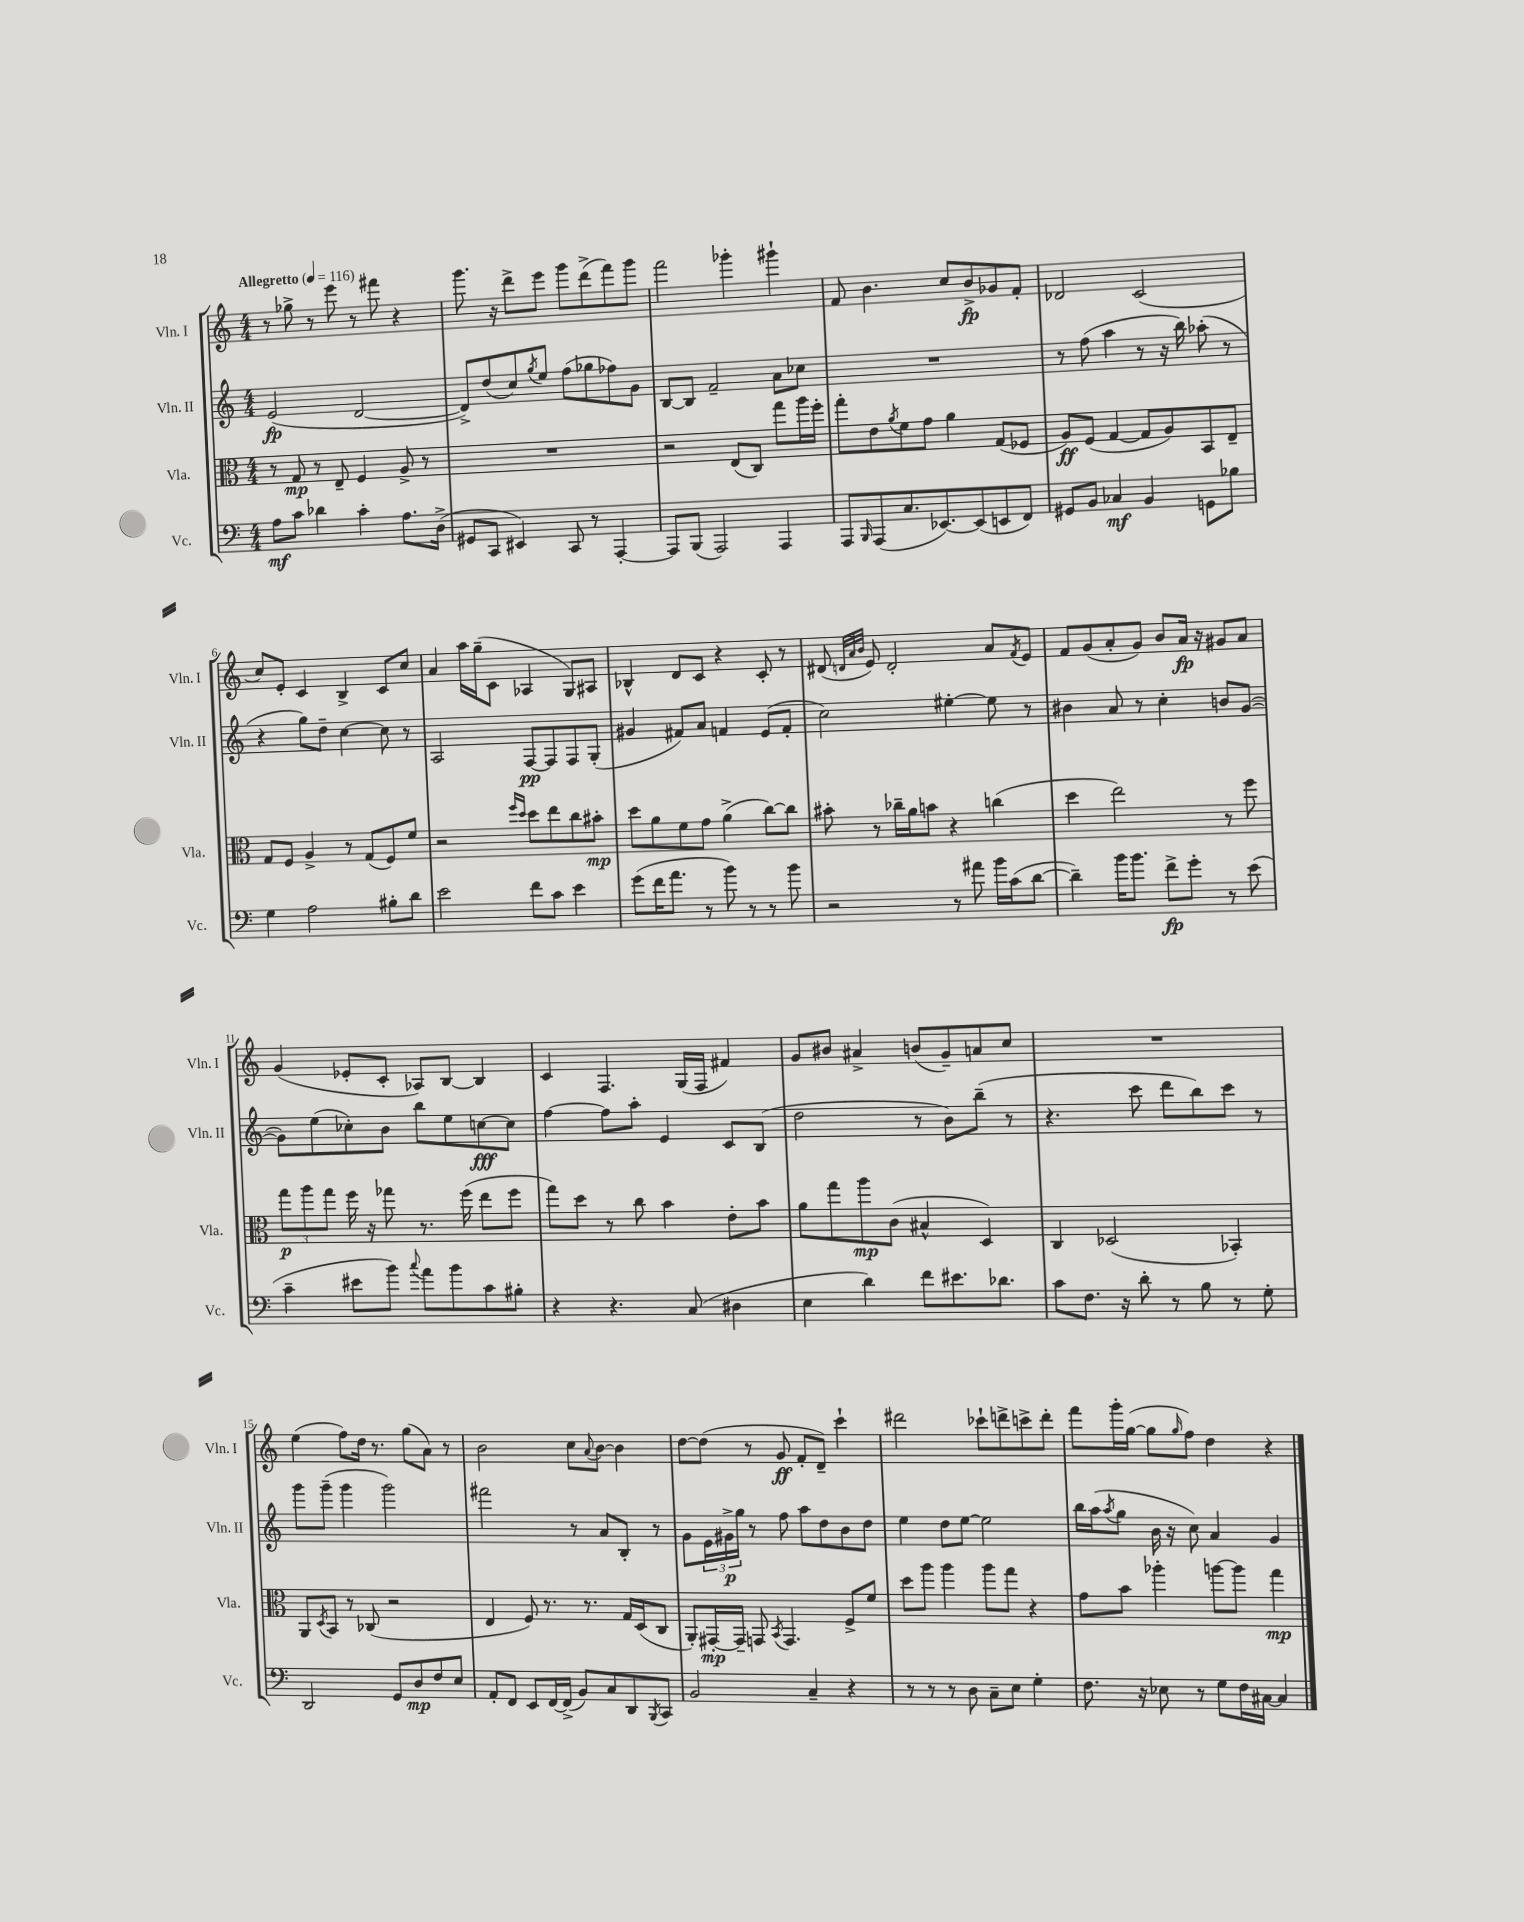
<<
\new StaffGroup <<
\new Staff = "s0" \with { instrumentName = "Vln. I" shortInstrumentName = "Vln. I" } {
    \clef treble \key c \major \numericTimeSignature \time 4/4 \tempo "Allegretto" 4 = 116
    r8 ges''8-> r8 e'''8 r8 fis'''8 r4 |
    g'''8. r16 d'''8-> e'''8 g'''8 d'''8->( f'''8) g'''8 |
    f'''2 ges'''4-. gis'''4-! |
    f'8 b'4. c''8 b'8->\fp ges'8 f'8-. |
    des'2 c'2( |
    c''8) e'8-. c'4 b4-> c'8 c''8 |
    a'4 a''16 g''16--( c'8 aes4 g8) ais8 |
    bes4-^ d'8 c'8 r4 c'8-. r8 |
    dis'8( \grace { d'32 a'32 b'32 } e'8) d'2-. a'8 \acciaccatura { f'8 } e'8 |
    f'8 g'8( a'8-. g'8) b'8 a'16\fp r16 gis'8 a'8 |
    g'4( ees'8-. c'8-. aes8) b8~ b4 |
    c'4 f4. g16( f16 fis'4) |
    g'8 bis'8 ais'4-> b'8( g'8--) a'8 c''8 |
    R1 |
    e''4( f''8) d''16 r8. g''8( a'8) r8 |
    b'2 c''8 \appoggiatura { a'8 } b'8~ b'4 |
    d''8~ d''8( r8 g'8\ff f'8-. d'8--) c'''4-! |
    dis'''2 ces'''8-! d'''8-> c'''8-> d'''8-. |
    f'''8 g'''16-. g''16~( g''8 \grace { g''16 } f''8) d''4 r4 \bar "|." |
}
\new Staff = "s1" \with { instrumentName = "Vln. II" shortInstrumentName = "Vln. II" } {
    \clef treble \key c \major \numericTimeSignature \time 4/4
    e'2\fp( d'2~ |
    d'8->) d''8( c''8) \acciaccatura { g''8 } e''8 f''8( ges''8 fes''8) g'8 |
    b8~ b8 f'2-- a'8 ces''8 |
    R1 |
    r8 f''8( a''4 r8 r16 b''16) aes''8-.( r8 |
    r4 g''8) d''8-- c''4~ c''8 r8 |
    a2 f8~\pp f8 f8 g8-.( |
    gis'4 fis'8) a'8 f'4 e'8( f'8-. |
    c''2) eis''4~-. eis''8 r8 |
    bis'4 a'8 r8 c''4-. b'8 g'8~( |
    g'8) e''8( ces''8-.) b'8 b''8 e''8 c''8~\fff c''8 |
    f''4~ f''8 a''8-. e'4 c'8 b8( |
    d''2 r8 b'8) b''8--( r8 |
    r4. c'''8 d'''8 b''8) c'''8 r8 |
    g'''8 g'''8--( g'''4 g'''2) |
    fis'''2 r8 a'8 b8-. r8 |
    g'8 \tuplet 3/2 { e'16 gis'16->\p g''16 } r8 f''8 a''8 d''8 b'8 d''8 |
    e''4 d''8 e''8~ e''2 |
    b''16 a''16( \acciaccatura { a''8 } g''8 b'16 r16 c''8) a'4 g'4 \bar "|." |
}
\new Staff = "s2" \with { instrumentName = "Vla." shortInstrumentName = "Vla." } {
    \clef alto \key c \major \numericTimeSignature \time 4/4
    r8 g8\mp r8 e8-- f4 a8-> r8 |
    R1 |
    r2 e8( c8) g''8 a''16 f''16-. |
    g''8-. e'8 \acciaccatura { a'8 } f'8 g'8 a'4 g8( fes8 |
    a8\ff) f8( g4~ g8 a8) b,8 e8-- |
    g8 f8 a4-> r8 g8( f8) f'8 |
    r2 \grace { f''16 d''16 } d''8 e''8 c''8 bis'8-.\mp |
    d''8 a'8 f'8 g'8 a'4->( c''8~) c''8 |
    bis'8-. r8 ces''16-- a'16 b'8 r4 c''4( |
    d''4 e''2) r8 f''8 |
    \tuplet 3/2 { g''8\p a''8 g''8 } f''16 r16 ges''8 r8. f''16( e''8 f''8 |
    g''8) d''8 r8 c''8 b'4 e'8-. b'8 |
    a'8 g''8 a''8\mp c'8( bis4-^ d4) |
    c4 des2( bes,4-.) |
    a,8 \acciaccatura { d8 } b,8 r8 ces8( r2 |
    e4 f8) r8. r8. g16 d16( c8 |
    a,8-.) gis,16~-.\mp gis,16-- g,8 \acciaccatura { b,8 } g,4. f8-> f'8 |
    d''8 a''8 a''4 a''8 g''8 r4 |
    g'8 b'8 aes''4-. a''8~ a''8 g''4\mp \bar "|." |
}
\new Staff = "s3" \with { instrumentName = "Vc." shortInstrumentName = "Vc." } {
    \clef bass \key c \major \numericTimeSignature \time 4/4
    a8\mf c'8 des'4 c'4-. a8. d16->( |
    gis,8 c,8 eis,4) c,8 r8 a,,4~-. |
    a,,8 b,,8( a,,2) a,,4 |
    a,,8 \grace { b,,16 } a,,8( c8. ees,8.~) ees,8( e,8 f,8) |
    gis,8 b,8 ces4\mf b,4 g,8 bes8 |
    g4 a2 bis8-. d'8 |
    e'2 f'8 c'8 e'4 |
    g'8( f'16 a'8. r8 b'8) r8 r8 b'8 |
    r2 r8 ais'8 b'16 c'16( d'8~ |
    d'4--) b'16 b'8. f'8->\fp g'8-. r8 e'8( |
    c'4-- eis'8 b'8) \appoggiatura { c''8 } a'8 b'8 c'8 bis8-. |
    r4 r4. c8( dis4 |
    e4 d'4) f'8 eis'8. des'8. |
    c'8 f8. r16 d'8-. r8 b8 r8 g8-. |
    d,2 g,8 d8\mp f8 e8 |
    a,8-. f,8 e,8 f,16~ f,16->( b,8) c8 d,8 \acciaccatura { b,,8 } c,8 |
    b,2 c4-- r4 |
    r8 r8 r8 d8 c8-- e8 g4-. |
    f8. r16 ees8 r8 g8 f16 cis16~ cis4 \bar "|." |
}
>>
>>
